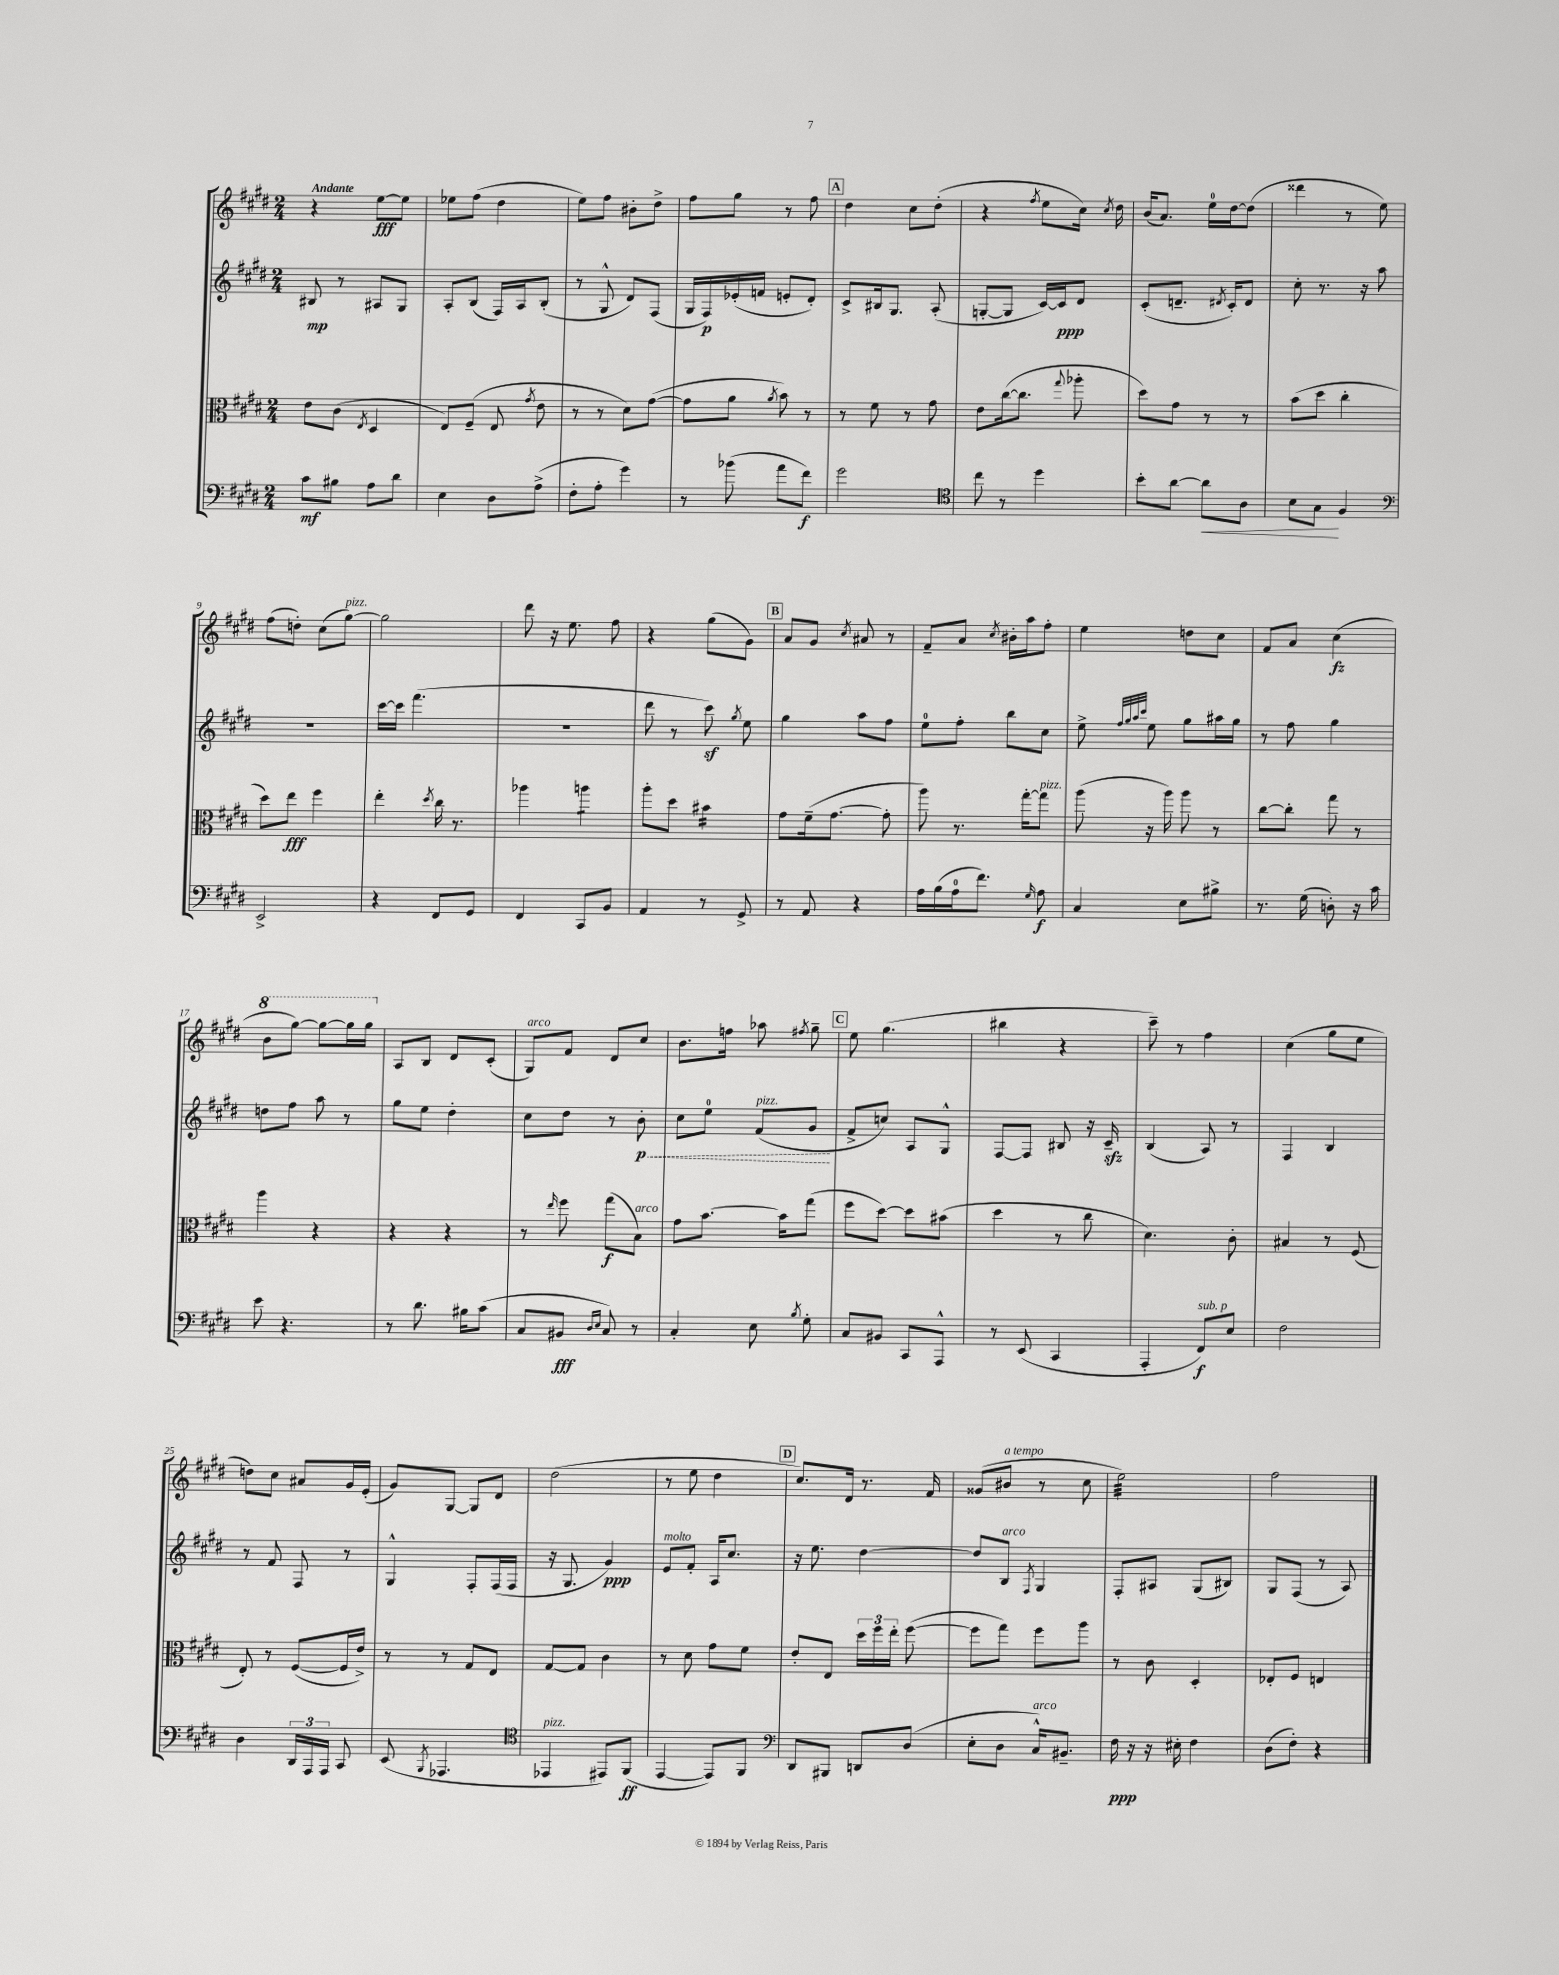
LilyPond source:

<<
\new StaffGroup <<
\new Staff = "s0" {
    \clef treble \key e \major \numericTimeSignature \time 2/4 \tempo "Andante"
    \autoBeamOff r4 e''8[~\fff e''8] |
    ees''8[ fis''8]( dis''4 |
    e''8[) fis''8] bis'8[-. dis''8]-> |
    fis''8[ gis''8] r8 fis''8 |
    \mark \markup { \box "A" } dis''4 cis''8[ dis''8]-.( |
    r4 \acciaccatura { fis''8 } e''8[ cis''16]) \acciaccatura { cis''8 } dis''16 |
    b'16[( a'8.]) e''16[-0 dis''16~ dis''8]( |
    disis'''4 r8 e''8) |
    fis''8[( d''8]-.) cis''8[( gis''8]~^\markup { \italic "pizz." }) |
    gis''2 |
    dis'''8 r16 e''8. fis''8 |
    r4 gis''8[( gis'8]) |
    \mark \markup { \box "B" } a'8[ gis'8] \acciaccatura { cis''8 } ais'8 r8 |
    fis'8[-- a'8] \acciaccatura { cis''8 } bis'16[-. a''16 fis''8]-. |
    e''4 d''8[ cis''8] |
    fis'8[ a'8] cis''4\fz( |
    \ottava #1 b''8[ gis'''8]~) gis'''8[~ gis'''16 gis'''16] \ottava #0 |
    a8[ b8] dis'8[ cis'8]-.( |
    gis8[^\markup { \italic "arco" }) fis'8] dis'8[ cis''8] |
    b'8.[ f''16] aes''8 \acciaccatura { fis''8 } gis''8-- |
    \mark \markup { \box "C" } e''8 gis''4.( |
    bis''4 r4 |
    cis'''8--) r8 fis''4 |
    cis''4( gis''8[ e''8] |
    d''8[) cis''8] ais'8[ gis'16 e'16]-.( |
    gis'8[) gis8]~ gis8[ dis'8] |
    dis''2( |
    r8 e''8 dis''4 |
    \mark \markup { \box "D" } cis''8.[) dis'16] r8. fis'16 |
    gisis'8[( bis'8]^\markup { \italic "a tempo" } r8 cis''8 |
    e''2:32) |
    fis''2 \bar "|." |
}
\new Staff = "s1" {
    \clef treble \key e \major \numericTimeSignature \time 2/4
    \autoBeamOff bis8\mp r8 ais8[ gis8] |
    a8[-. b8]( fis16[) a16 b8]-.( |
    r8 gis8-^ dis'8[) fis8]( |
    gis16[ fis16\p) ees'16-.( f'16] e'8[-. dis'8]-.) |
    \mark \markup { \box "A" } cis'8[-> bis16 gis8.] a8-.( |
    g8[~-. g8] cis'16[~) cis'16\ppp dis'8] |
    cis'8[-.( d'8.]-- \acciaccatura { dis'8 } cis'16[-.) dis'8] |
    cis''8-. r8. r16 a''8 |
    r2 |
    cis'''16[~ cis'''16] fis'''4.( |
    R2 |
    dis'''8 r8 cis'''8\sf) \acciaccatura { gis''8 } e''8 |
    \mark \markup { \box "B" } gis''4 a''8[ fis''8] |
    e''8[-0 fis''8]-. b''8[ cis''8] |
    e''8-> \grace { fis''32[ gis''32 a''32 cis'''32] } e''8 gis''8[ ais''16 gis''16] |
    r8 fis''8 gis''4 |
    d''8[ fis''8] a''8 r8 |
    gis''8[ e''8] dis''4-. |
    cis''8[ dis''8] r8 \once \override Hairpin.style = #'dashed-line b'8-.\p\< |
    cis''8[ e''8]-0 fis'8[^\markup { \italic "pizz." }( gis'8]\! |
    \mark \markup { \box "C" } fis'8[-> c''8]) a8[ gis8]-^ |
    fis8[~ fis8] bis8 r16 cis'16--\sfz |
    b4( a8) r8 |
    fis4 b4 |
    r8 fis'8 fis8 r8 |
    gis4-^ fis8[-. fis16( fis16] |
    r16 gis8. gis'4\ppp) |
    e'8[^\markup { \italic "molto" } fis'8]-. a16[ cis''8.] |
    \mark \markup { \box "D" } r16 e''8. dis''4~ |
    dis''8[ b8]^\markup { \italic "arco" } \acciaccatura { fis8 } gis4 |
    fis8[-. ais8] gis8[( bis8]) |
    gis8[ fis8]( r8 a8) \bar "|." |
}
\new Staff = "s2" {
    \clef alto \key e \major \numericTimeSignature \time 2/4
    \autoBeamOff e'8[ cis'8]( \acciaccatura { e8 } dis4 |
    e8[) fis8]--( e8 \acciaccatura { gis'8 } e'8 |
    r8 r8 dis'8[) gis'8]~( |
    gis'8[ a'8] \acciaccatura { a'8 } b'8) r8 |
    \mark \markup { \box "A" } r8 fis'8 r8 gis'8 |
    e'8[ cis''16~( cis''8.] \appoggiatura { gis''8 } aes''8-. |
    dis''8[) gis'8] r8 r8 |
    b'8[( dis''8] cis''4-. |
    dis''8[) e''8]\fff fis''4 |
    e''4-. \acciaccatura { dis''8 } cis''16 r8. |
    aes''4 a''4:8 |
    a''8[-. dis''8] bis'4:16 |
    \mark \markup { \box "B" } gis'8[ fis'16--( gis'8.]~ gis'8-. |
    a''8) r8. gis''16[~-. gis''8]^\markup { \italic "pizz." } |
    a''8( r16 a''16) a''8 r8 |
    cis''8[~ cis''8]-. gis''8 r8 |
    a''4 r4 |
    r4 r4 |
    r8 \grace { e''16 } fis''8 gis''8[\f( b8]^\markup { \italic "arco" }) |
    gis'8[ b'8.]~ b'16[ gis''8]( |
    \mark \markup { \box "C" } fis''8[ dis''8]~) dis''8[ bis'8]( |
    dis''4 r8 cis''8 |
    dis'4.) cis'8-. |
    bis4 r8 fis8( |
    e8-.) r8 fis8[~( fis16 e'16]->) |
    r8 r8 gis8[ e8] |
    gis8[~ gis8] cis'4 |
    r8 dis'8 gis'8[ fis'8] |
    \mark \markup { \box "D" } e'8[-. e8] \tuplet 3/2 { dis''16[ fis''16 e''16]-. } fis''8~( |
    fis''8[ gis''8]) fis''8[ a''8] |
    r8 cis'8 dis4-. |
    ees8[-. fis8] e4 \bar "|." |
}
\new Staff = "s3" {
    \clef bass \key e \major \numericTimeSignature \time 2/4
    \autoBeamOff cis'8[\mf bis8] a8[ dis'8] |
    e4 dis8[ a8]->( |
    fis8[-. a8]-. gis'4) |
    r8 bes'8( a'8[ fis'8]\f) |
    \mark \markup { \box "A" } gis'2 |
    \clef tenor cis''8 r8 dis''4 |
    b'8[-. a'8]~ a'8[\< a8] |
    b8[ gis8]\! fis4 |
    \clef bass e,2-> |
    r4 fis,8[ gis,8] |
    fis,4 cis,8[ b,8] |
    a,4 r8 gis,8-> |
    \mark \markup { \box "B" } r8 a,8 r4 |
    a16[ b16( a16-0 fis'8.]) \grace { gis16 } a8\f |
    cis4 e8[ bis8]-> |
    r8. gis16( d8-.) r16 cis'16 |
    e'8 r4. |
    r8 dis'8. bis16[ cis'8]( |
    cis8[ bis,8]\fff \grace { dis16[ e16] } cis8) r8 |
    cis4-. e8 \acciaccatura { b8 } gis8-. |
    \mark \markup { \box "C" } cis8[ bis,8] cis,8[ a,,8]-^ |
    r8 e,8( cis,4 |
    a,,4-. fis,8[\f^\markup { \italic "sub. p" }) e8] |
    fis2 |
    dis4 \tuplet 3/2 { dis,16[ a,,16 a,,16] } cis,8 |
    e,8( \acciaccatura { b,,8 } aes,,4. |
    \clef tenor ees,4^\markup { \italic "pizz." } eis,8[) fis,8]\ff( |
    e,4~ e,8[) fis,8] |
    \mark \markup { \box "D" } \clef bass dis,8[ bis,,8] d,8[ dis8]( |
    e8[-. dis8] cis16[-^^\markup { \italic "arco" }) bis,8.]-- |
    fis16\ppp r16 r16 eis16-. fis4 |
    dis8[( fis8]-.) r4 \bar "|." |
}
>>
>>
